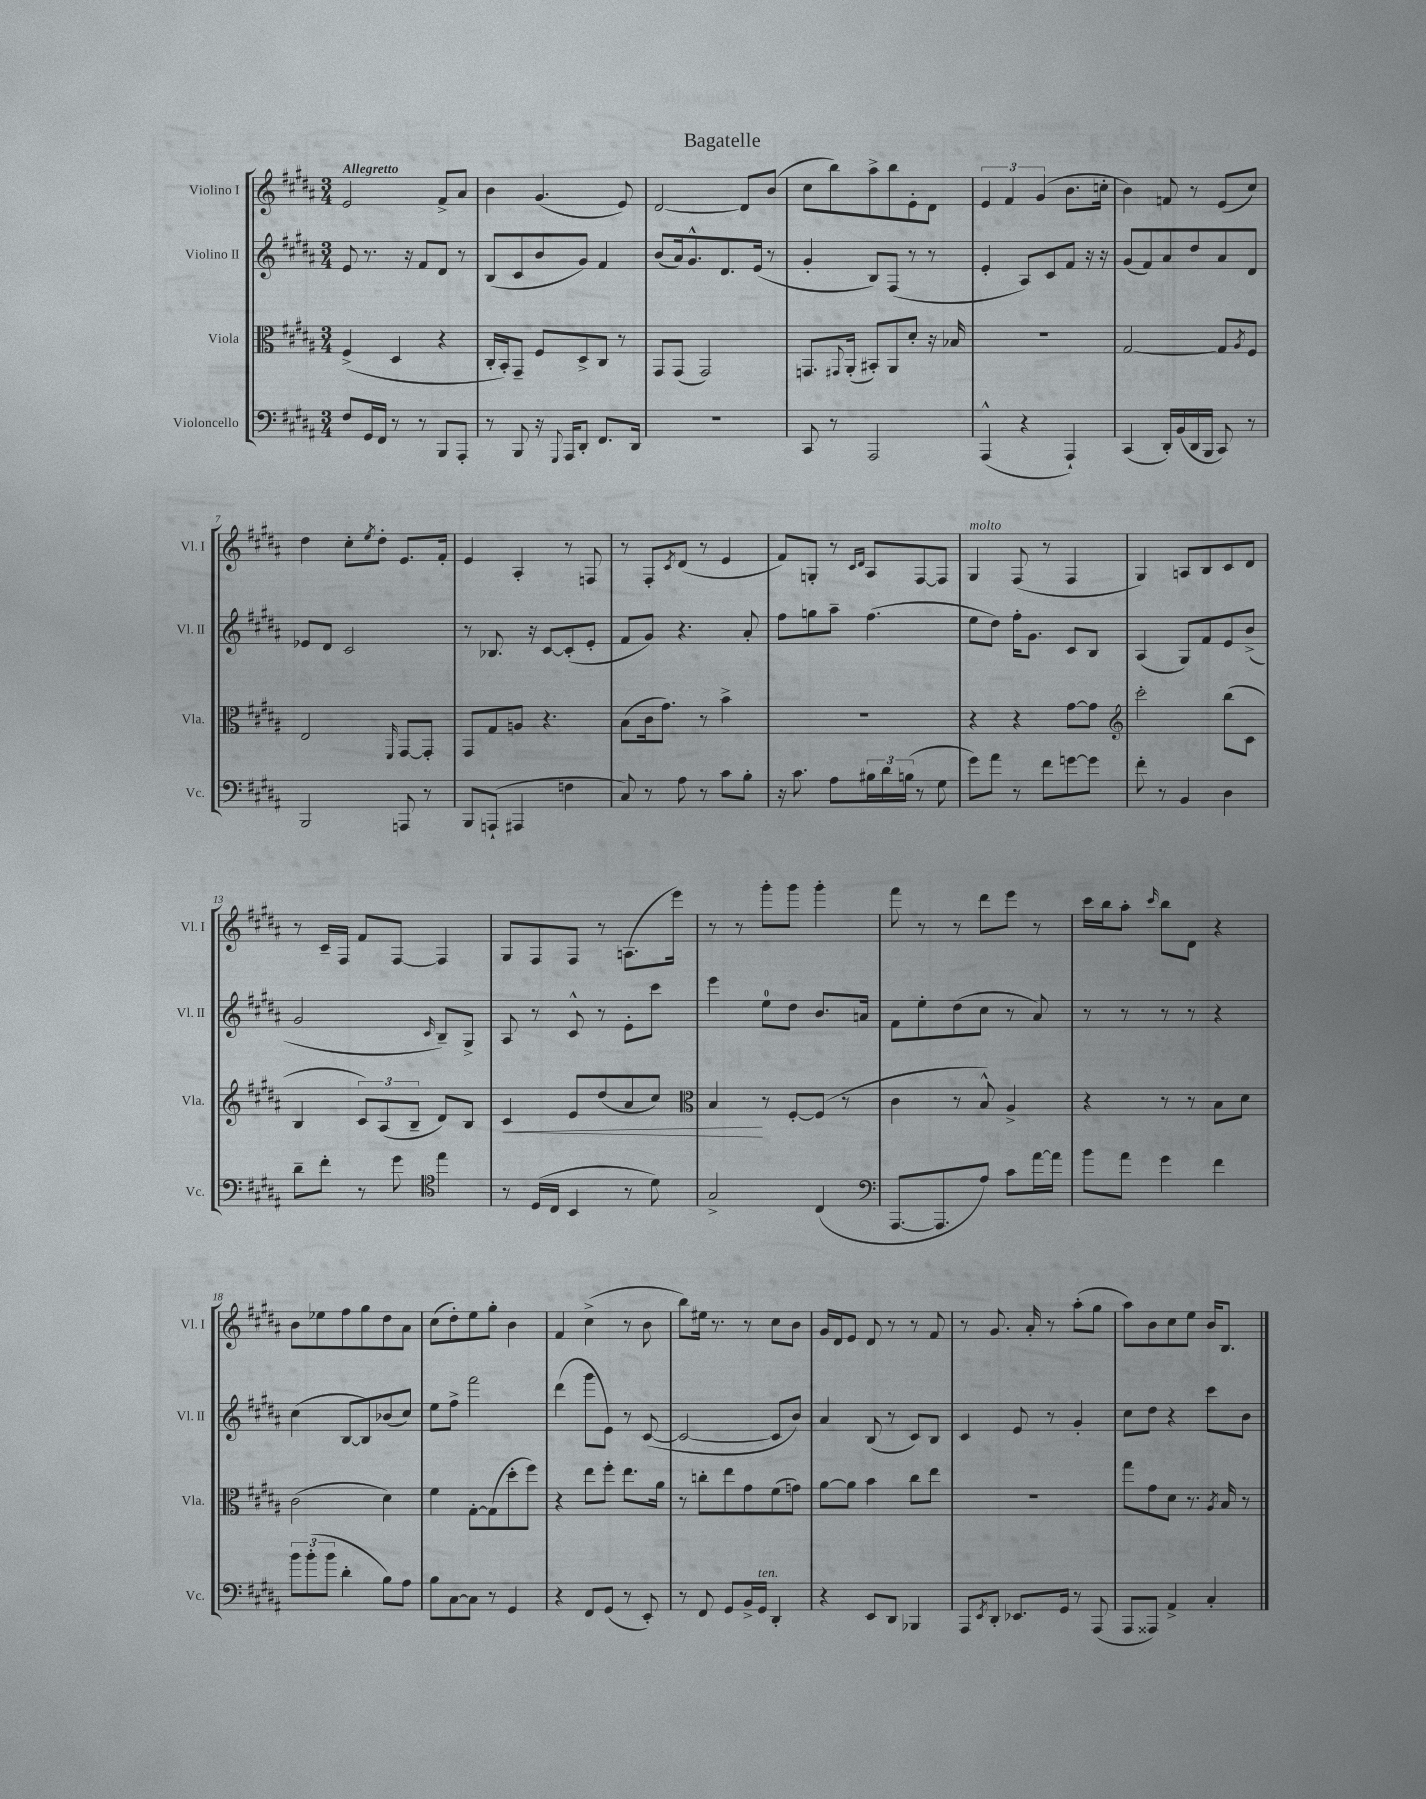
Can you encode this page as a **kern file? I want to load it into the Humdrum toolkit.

**kern	**kern	**dynam	**kern	**kern
*part4	*part3	*part3	*part2	*part1
*staff4	*staff3	*staff3	*staff2	*staff1
*I"Violoncello	*I"Viola	*	*I"Violino II	*I"Violino I
*I'Vc.	*I'Vla.	*	*I'Vl. II	*I'Vl. I
*clefF4	*clefC3	*	*clefG2	*clefG2
*k[f#c#g#d#a#]	*k[f#c#g#d#a#]	*	*k[f#c#g#d#a#]	*k[f#c#g#d#a#]
*M3/4	*M3/4	*	*M3/4	*M3/4
=1	=1	=1	=1	=1
!	!	!	!	!LO:TX:a:B:t=Allegretto
8F#/L	(4F#^/	.	8e/	2e/
16GG#/L	.	.	8.r	.
16FF#/JJ	.	.	.	.
8r	4D#/	.	.	.
.	.	.	16r	.
8r	.	.	8f#/L	.
8BBB/L	4r	.	8d#/J	8f#^/L
8AAA#'/J	.	.	8r	8a#/J
=2	=2	=2	=2	=2
8r	16C#'/LL	.	(8B/L	4b\
.	16BB'/J)	.	.	.
8BBB/	8GG#~/J	.	8c#/	.
16r	8F#/L	.	8b/	(4.g#/
8qqGGG#/	.	.	.	.
16AAA#/KL	.	.	.	.
8DD#'/J	8D#^/	.	8g#/J)	.
8.FF#/L	8C#/J	.	4f#/	.
.	8r	.	.	8e/)
16DD#/Jk	.	.	.	.
=3	=3	=3	=3	=3
2.r	8GG#/L	.	(8b/L	[2d#/
.	(8GG#/J	.	16a#/k)	.
.	.	.	8.g#^^/	.
.	2GG#/)	.	.	.
.	.	.	8.d#/	.
.	.	.	.	8d#/L]
.	.	.	(16e/Jk	.
.	.	.	8r	(8b/J
=4	=4	=4	=4	=4
8CC#/	8.GGn/L	.	4g#'/	8cc#\L
8r	.	.	.	8bb\)
.	8qqGG#X/	.	.	.
.	(16AA#'/Jk	.	.	.
2AAA#/	8BB#X'/L)	.	8B/L)	8aa#^\
.	8AA#/	.	(8F#/J	8bb\
.	8d#'/J	.	8r	8e'\
.	16r	.	8r	8d#\J
.	16B-X/	.	.	.
=5	=5	=5	=5	=5
(4AAA#^^/	2.r	.	4e'/	6e/
.	.	.	.	6f#/
4r	.	.	8A#/L)	.
.	.	.	.	(6g#/
.	.	.	8c#/	.
4AAA#`/)	.	.	8f#/J	8.b\L
.	.	.	16r	.
.	.	.	16r	16ccn'\Jk
=6	=6	=6	=6	=6
(4CC#/	[2G#/	.	(8g#/L	4b\)
.	.	.	8f#/)	.
16DD#'/LL)	.	.	8a#/	8fn/
(16BB/	.	.	.	.
16DD#/	.	.	8dd#/	8r
16BBB/JJ	.	.	.	.
8CC#/)	8G#/L]	.	8a#/	(8e/L
.	8qA#/	.	.	.
8r	8F#/J	.	8d#/J	8cc#/J)
!!LO:LB:g=z
=7	=7	=7	=7	=7
2BBB/	2E/	.	8e-X/L	4dd#\
.	.	.	8d#/J	.
.	.	.	2c#/	8cc#'\L
.	.	.	.	8qee/
.	.	.	.	8dd#'\J
.	16qqFF#/	.	.	.
8AAAn/	[8GG#/L	.	.	8.e/L
8r	8GG#'/J]	.	.	.
.	.	.	.	16f#'/Jk
=8	=8	=8	=8	=8
8BBB/L	8GG#/L	.	8r	4e/
(8AAAn`/J	8G#/	.	8.B-X/	.
4AAA#X/	8An/J	.	.	4A#'/
.	.	.	16r	.
.	4.r	.	[8c#/L	.
4Fn\	.	.	(8c#'/]	8r
.	.	.	8e'/J	8Fn/
=9	=9	=9	=9	=9
8C#/)	(8B\L	.	8f#/L	8r
8r	16c#\k	.	8g#/J)	8F#'/L
.	8.g#\J)	.	.	.
.	.	.	.	8qc#/
8A#\	.	.	4.r	(8d#/J
8r	8r	.	.	8r
8c#\L	4b^\	.	.	4e/
8B'\J	.	.	8a#'/	.
=10	=10	=10	=10	=10
16r	2.r	.	8ff#\L	8f#/L)
8.c#\	.	.	.	.
.	.	.	8ggn\	8Gn'/J
8A#\L	.	.	8aa#~\J	8r
.	.	.	.	16qqc#/LL
.	.	.	.	16qqd#/JJ
24B#X\L	.	.	(4.ff#\	8A#/L
24d#\	.	.	.	.
(24Bn\JJ	.	.	.	.
8r	.	.	.	[8F#/
8G#\	.	.	.	8F#/J]
=11	=11	=11	=11	=11
!	!	!	!	!LO:TX:a:i:t=molto
8g#\L)	4r	.	8ee\L	4G#/
8a#\J	.	.	8dd#\J)	.
8r	4r	.	16ff#'\KL	(8F#/
.	.	.	8.g#\J	.
8f#\L	.	.	.	8r
[8gn\	[8g#\L	.	8c#/L	4F#/
8g\J]	8g#\J]	.	8B/J	.
=12	=12	=12	=12	=12
*	*clefG2	*	*	*
8f#'\	2ccc#'\	.	(4A#/	4G#/)
8r	.	.	.	.
4BB/	.	.	8G#/L)	8An/L
.	.	.	8f#/	8B/
4D#\	(8bb\L	.	8e/	8c#/
.	8c#\J	.	(8b^/J	8d#/J
!!LO:LB:g=z
=13	=13	=13	=13	=13
8d#~\L	4B/	.	2g#/	8r
8f#'\J	.	.	.	16c#~/LL
.	.	.	.	16F#/JJ
8r	12c#/L)	.	.	8f#/L
.	(12A#/	.	.	.
8g#\	.	.	.	[8F#/J
.	12B~/J	.	.	.
*clefC4	*	*	*	*
.	.	.	16qqc#/	.
4ee\	8d#/L)	.	8B~/L)	4F#/]
.	8B/J	.	8G#^/J	.
=14	=14	=14	=14	=14
!	!	!LO:HP:b	!	!
8r	4c#/	<	8A#/	8G#/L
(16D#/LL	.	.	8r	8F#/
16C#/JJ	.	.	.	.
4BB/	8e/L	.	8c#^^/	8F#/J
.	(8dd#/	.	8r	8r
8r	8a#/	.	8e'\L	(8.An\L
8d#\)	8cc#/J)	.	8ccc#\J	.
.	.	.	.	16eee\Jk)
=15	=15	=15	=15	=15
*	*clefC3	*	*	*
2G#^/	4B/	.	4eee\	8r
.	.	.	.	8r
.	8r	[	8ee\L	8ggg#'\L
.	[8F#'/L	.	8dd#\J	8ggg#\J
(4C#/	(8F#/J]	.	8.b/L	4ggg#'\
.	8r	.	.	.
.	.	.	16an/Jk	.
=16	=16	=16	=16	=16
*clefF4	*	*	*	*
[8.AAA#/L	4c#\	.	8f#\L	8fff#\
.	.	.	8ee'\	8r
8.AAA#/]	.	.	.	.
.	8r	.	(8dd#\	8r
8A#/J)	8B^^/)	.	8cc#\J	8ddd#\L
8c#\L	4A#^/	.	8r	8eee\J
[16a#\L	.	.	8a#/)	8r
16a#\JJ]	.	.	.	.
=17	=17	=17	=17	=17
8b\L	4r	.	8r	16ccc#\LL
.	.	.	.	16bb\J
8a#\J	.	.	8r	8aa#'\J
.	.	.	.	16qqccc#/
4g#\	8r	.	8r	8bb\L
.	8r	.	8r	8d#\J
4f#\	8B\L	.	4r	4r
.	8d#\J	.	.	.
!!LO:LB:g=z
=18	=18	=18	=18	=18
12b\L	(2c#\	.	(4cc#\	8b\L
(12b'\	.	.	.	.
.	.	.	.	8ee-X\
12b\J	.	.	.	.
4d#'\	.	.	[8B/L	8ff#\
.	.	.	8B/])	8gg#\
8B\L)	4d#\)	.	(8b-X/	8dd#\
8A#\J	.	.	8cc#/J)	8a#\J
=19	=19	=19	=19	=19
8B\L	4f#\	.	8ee\L	(8cc#\L
[8C#\	.	.	8ff#^\J	8dd#'\)
8C#\J]	[8G#'\L	.	2fff#\	8ee\
8r	(8G#\]	.	.	8gg#'\J
4GG#/	8dd#'\	.	.	4b\
.	8ff#\J)	.	.	.
=20	=20	=20	=20	=20
4r	4r	.	(4ddd#\	4f#/
8FF#/L	8ee\L	.	8ggg#\L	(4cc#^\
(8GG#/J	8ff#'\J	.	8e\J)	.
8r	8.ee\L	.	8r	8r
8EE'/)	.	.	([8c#/	8b\
.	16a#\Jk	.	.	.
=21	=21	=21	=21	=21
8r	8r	.	2c#/_	8bb\L)
8FF#/	8ccn'\L	.	.	16ee#X\Jk
.	.	.	.	8.r
8GG#/L	8ee\	.	.	.
16BB^/L	8g#\	.	.	8r
!LO:TX:a:i:t=ten.	!	!	!	!
16GG#/JJ	.	.	.	.
4DD#'/	(8f#\	.	8c#/L]	8cc#\L
.	8gn\J)	.	8b/J)	8b\J
=22	=22	=22	=22	=22
4r	[8a#\L	.	4a#/	16g#/LL
.	.	.	.	16d#/J
.	8a#\J]	.	.	8e/J
8EE/L	4b\	.	(8B/	8d#/
8DD#/J	.	.	8r	8r
4BBB-X/	8cc#\L	.	8c#/L)	8r
.	8ee\J	.	8B/J	8f#/
=23	=23	=23	=23	=23
8AAA#/L	2.r	.	4c#/	8r
8qEE/	.	.	.	.
8DD#'/J	.	.	.	8.g#/
8.EE-X/L	.	.	8e/	.
.	.	.	.	16a#'/
.	.	.	8r	8r
16GG#/Jk	.	.	.	.
8r	.	.	4g#'/	(8aa#'\L
(8AAA#/	.	.	.	8gg#\J
=24	=24	=24	=24	=24
8AAA#/L	8gg#\L	.	8cc#\L	8aa#\L)
8AAA##X/J)	8g#\	.	8dd#\J	8b\
4AA#^/	8d#\J	.	4r	8cc#\
.	8.r	.	.	8ee\J
4C#'/	.	.	8ccc#\L	16b/KL
.	8qA#/	.	.	.
.	16B/	.	.	8.B/J
.	8r	.	8b\J	.
==	==	==	==	==
*-	*-	*-	*-	*-
